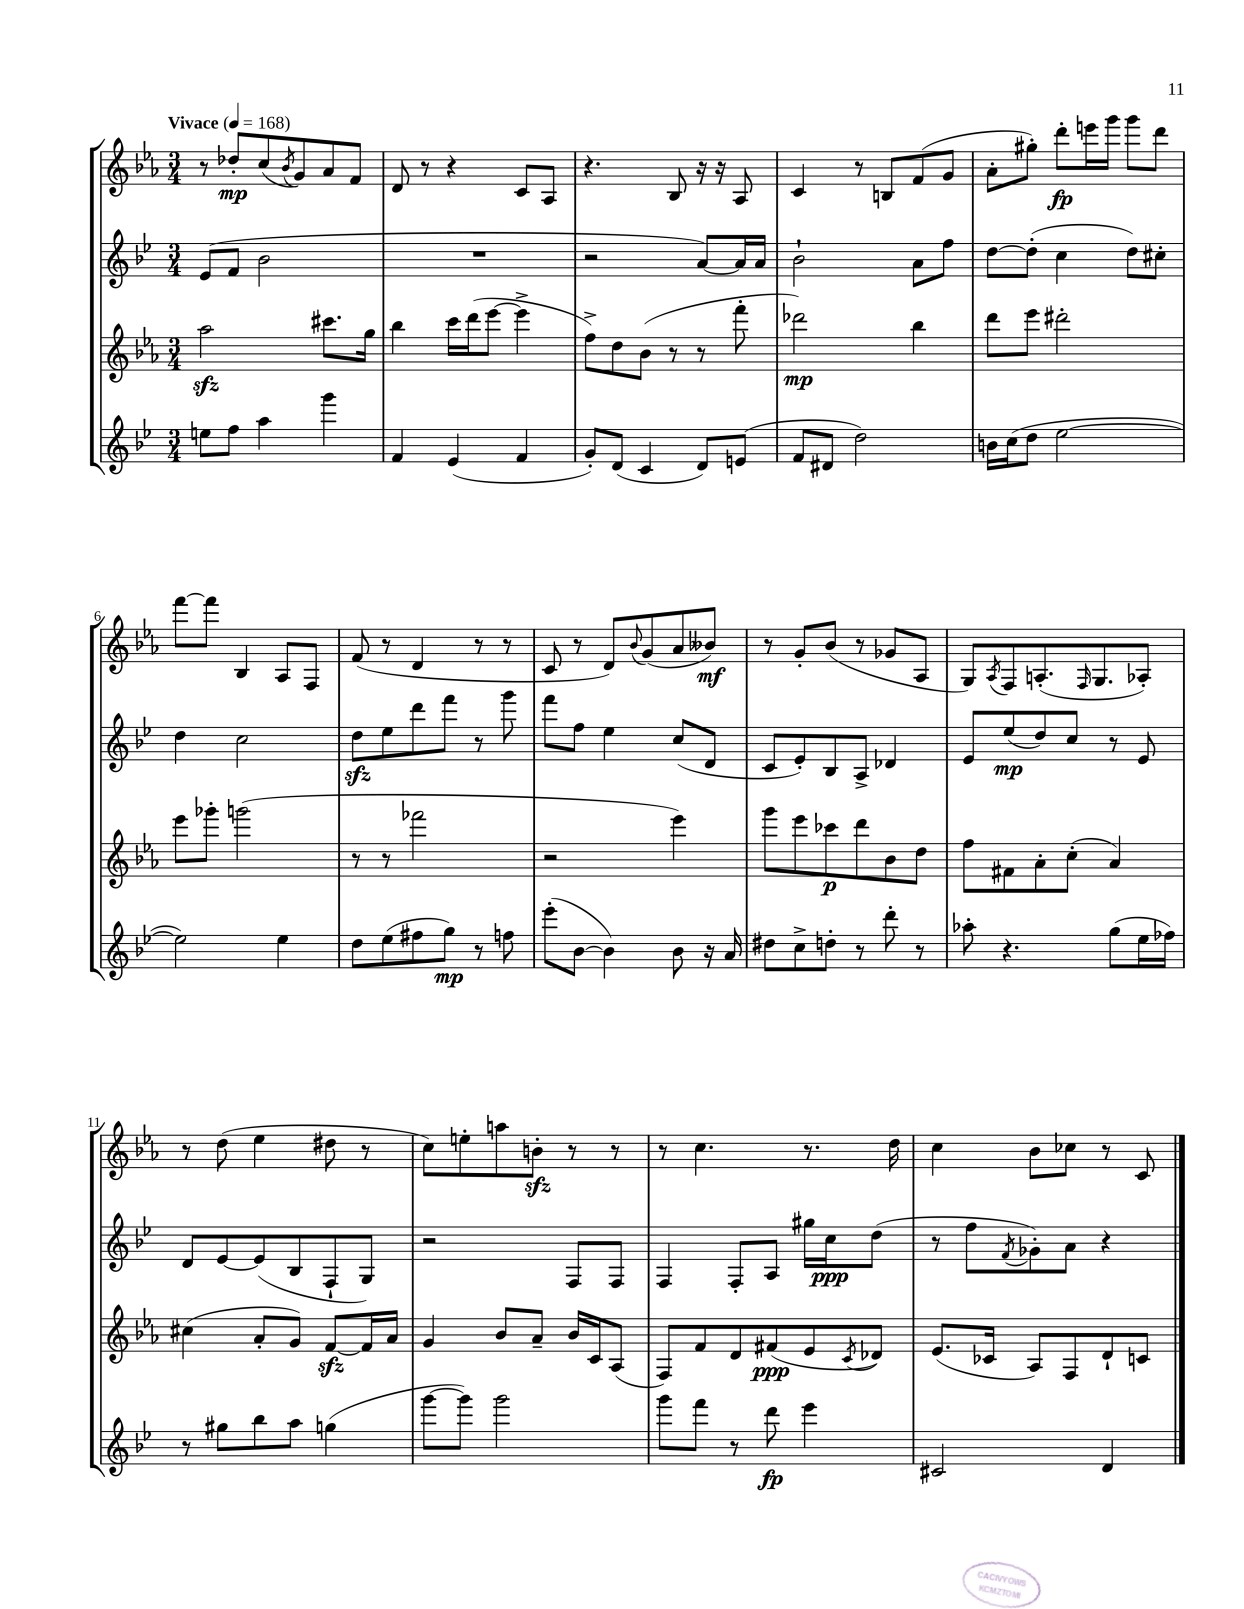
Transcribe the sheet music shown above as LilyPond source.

<<
\new StaffGroup <<
\new Staff = "s0" {
    \clef treble \key ees \major \numericTimeSignature \time 3/4 \tempo "Vivace" 4 = 168
    r8 des''8-.\mp c''8( \acciaccatura { bes'8 } g'8) aes'8 f'8 |
    d'8 r8 r4 c'8 aes8 |
    r4. bes8 r16 r16 aes8 |
    c'4 r8 b8 f'8( g'8 |
    aes'8-. gis''8-.) d'''8-.\fp e'''16 g'''16 g'''8 d'''8 |
    f'''8~ f'''8 bes4 aes8 f8 |
    f'8( r8 d'4 r8 r8 |
    c'8 r8 d'8) \appoggiatura { bes'8 } g'8( aes'8 beses'8\mf) |
    r8 g'8-. bes'8( r8 ges'8 aes8 |
    g8) \acciaccatura { aes8 } f8 a8.-.( \grace { f16 } g8. aes8-.) |
    r8 d''8( ees''4 dis''8 r8 |
    c''8) e''8-. a''8 b'8-.\sfz r8 r8 |
    r8 c''4. r8. d''16 |
    c''4 bes'8 ces''8 r8 c'8 \bar "|." |
}
\new Staff = "s1" {
    \clef treble \key bes \major \numericTimeSignature \time 3/4
    ees'8( f'8 bes'2 |
    R2. |
    r2 a'8~) a'16 a'16 |
    bes'2-! a'8 f''8 |
    d''8~ d''8-.( c''4 d''8) cis''8-. |
    d''4 c''2 |
    d''8\sfz ees''8 d'''8 f'''8 r8 g'''8 |
    f'''8 f''8 ees''4 c''8( d'8 |
    c'8 ees'8-.) bes8 a8-> des'4 |
    ees'8 ees''8\mp( d''8) c''8 r8 ees'8 |
    d'8 ees'8~ ees'8( bes8 f8-! g8) |
    r2 f8 f8 |
    f4 f8-. a8 gis''16 c''16\ppp d''8( |
    r8 f''8 \acciaccatura { f'8 } ges'8-.) a'8 r4 \bar "|." |
}
\new Staff = "s2" {
    \clef treble \key ees \major \numericTimeSignature \time 3/4
    aes''2\sfz cis'''8. g''16 |
    bes''4 c'''16 d'''16( ees'''8~ ees'''4-> |
    f''8->) d''8 bes'8( r8 r8 f'''8-. |
    des'''2\mp) bes''4 |
    d'''8 ees'''8 dis'''2-. |
    ees'''8 ges'''8-. g'''2( |
    r8 r8 fes'''2 |
    r2 ees'''4) |
    g'''8 ees'''8 ces'''8\p d'''8 bes'8 d''8 |
    f''8 fis'8 aes'8-. c''8-.( aes'4) |
    cis''4( aes'8-. g'8) f'8~\sfz f'16 aes'16 |
    g'4 bes'8 aes'8-- bes'16 c'16 aes8( |
    f8) f'8 d'8 fis'8\ppp( ees'8 \acciaccatura { c'8 } des'8) |
    ees'8.( ces'16 aes8) f8 d'8-! c'8 \bar "|." |
}
\new Staff = "s3" {
    \clef treble \key bes \major \numericTimeSignature \time 3/4
    e''8 f''8 a''4 g'''4 |
    f'4 ees'4( f'4 |
    g'8-.) d'8( c'4 d'8) e'8( |
    f'8 dis'8 d''2) |
    b'16 c''16( d''8 ees''2~ |
    ees''2) ees''4 |
    d''8 ees''8( fis''8 g''8\mp) r8 f''8 |
    ees'''8-.( bes'8~ bes'4) bes'8 r16 a'16 |
    dis''8 c''8-> d''8-. r8 d'''8-. r8 |
    aes''8-. r4. g''8( ees''16 fes''16) |
    r8 gis''8 bes''8 a''8 g''4( |
    g'''8~ g'''8) g'''2 |
    g'''8 f'''8 r8 d'''8\fp ees'''4 |
    cis'2 d'4 \bar "|." |
}
>>
>>
